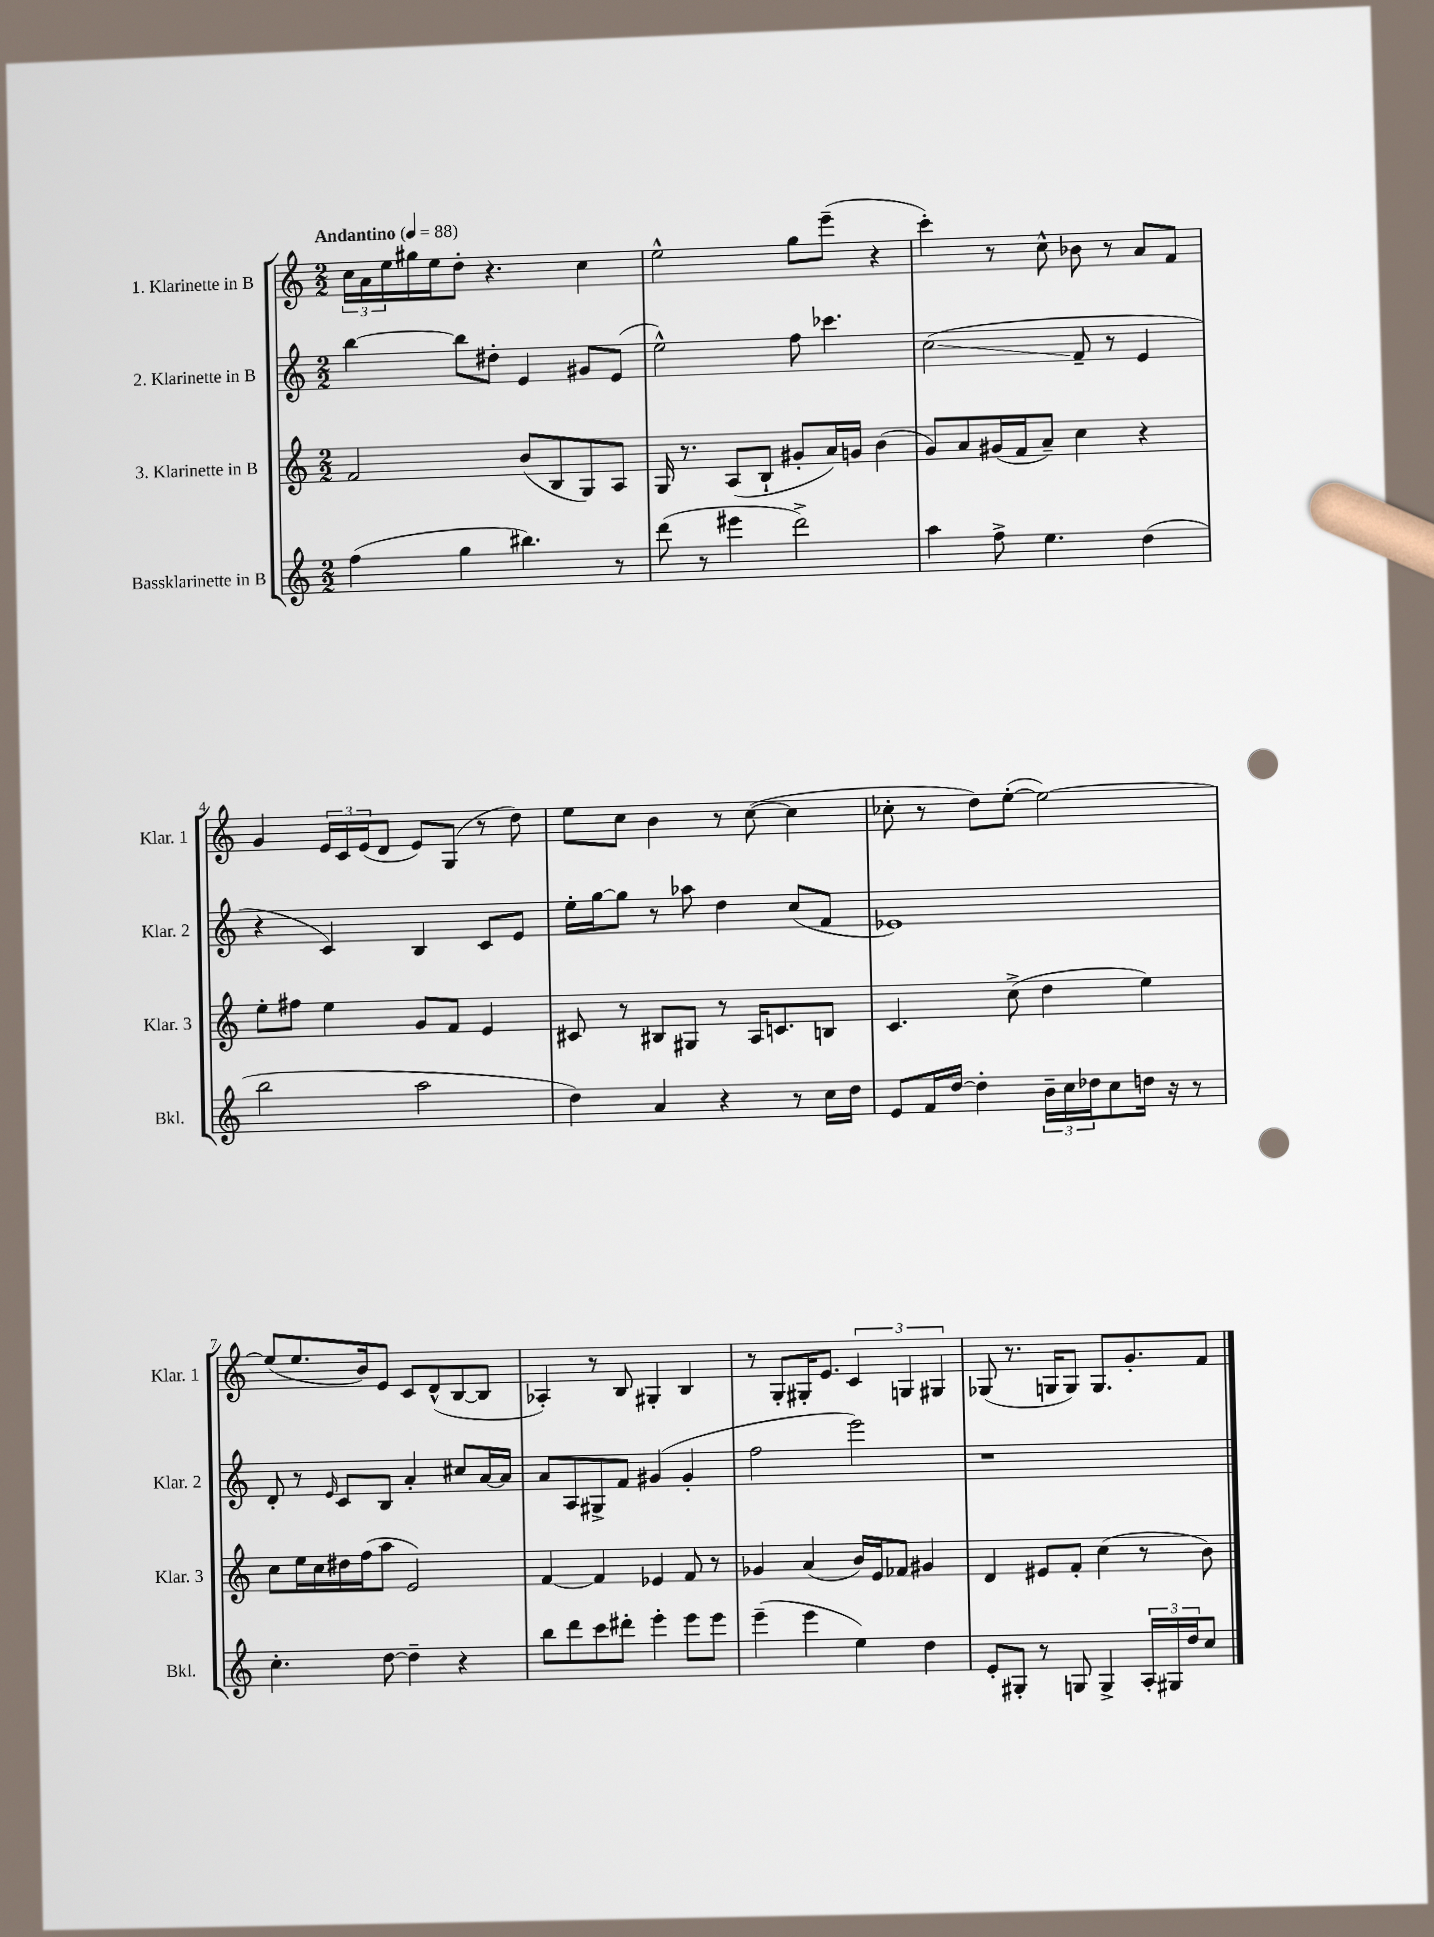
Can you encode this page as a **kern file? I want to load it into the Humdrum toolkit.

**kern	**kern	**kern	**kern
*staff4	*staff3	*staff2	*staff1
*clefG2	*clefG2	*clefG2	*clefG2
*k[]	*k[]	*k[]	*k[]
*M2/2	*M2/2	*M2/2	*M2/2
*MM88	*MM88	*MM88	*MM88
(4ff	2f	[4bb	24cc
.	.	.	24a
.	.	.	24ee
.	.	.	16gg#
.	.	.	16ee
4gg	.	8bb]	8dd'
.	.	8dd#'	4.r
4.bb#)	(8b	4e	.
.	8B	.	.
.	8G)	8g#	4cc
8r	8A	(8e	.
=	=	=	=
(8ddd	16G	2ee^^)	2ee^^
.	8.r	.	.
8r	.	.	.
4eee#	(8A	.	.
.	8B`	.	.
2ddd^)	8g#'	8ff	8gg
.	16a)	4.ccc-	(8eee~
.	16g	.	.
.	(4b	.	4r
=	=	=	=
4aa	8g)	(2cc	4ccc')
.	8a	.	.
8ff^	(16g#	.	8r
.	16f	.	.
4.ee	8a~)	.	8cc^^
.	4cc	8f~	8b-
.	.	8r	8r
(4dd	4r	4e	8a
.	.	.	8f
=	=	=	=
2bb	8ee'	4r	4g
.	8ff#	.	.
.	4ee	4c)	24e
.	.	.	24c
.	.	.	(24e
.	.	.	8d
2aa	8g	4B	8e)
.	8f	.	(8G
.	4e	8c	8r
.	.	8e	8dd)
=	=	=	=
4dd)	8c#	16ee'	8ee
.	.	[16gg	.
.	8r	8gg]	8cc
4a	8B#	8r	4b
.	8G#	8aa-	.
4r	8r	4dd	8r
.	16A	.	([8cc
.	8.c	.	.
8r	.	(8cc	4cc]
16cc	8B	8f	.
16dd	.	.	.
=	=	=	=
8e	4.c	1e-)	8cc-'
16f	.	.	8r
[16dd	.	.	.
4dd']	.	.	8dd)
.	(8cc^	.	([8ee'
24b~	4dd	.	2ee_)
24cc	.	.	.
24dd-	.	.	.
8cc	.	.	.
16dd	4ee)	.	.
16r	.	.	.
8r	.	.	.
=	=	=	=
4.cc'	8cc	8d'	(8ee]
.	16ee	8r	8.ee
.	16cc	.	.
.	.	16qqe	.
.	16dd#	8c	.
.	(16ff	.	16b)
[8dd	8aa	8B	8e
4dd~]	2e)	4a'	8c
.	.	.	(8d^^
4r	.	8cc#	[8B
.	.	[16a	8B]
.	.	16a]	.
=	=	=	=
8bb	[4f	8a	4A-')
8ddd	.	8A	.
8ccc	4f]	8G#^	8r
8ddd#'	.	8f	8B
4eee'	4e-	(4g#	4G#'
8eee	8f	4g#'	4B
8eee	8r	.	.
=	=	=	=
(4eee~	4g-	2ff	8r
.	.	.	8G'
4eee	(4a	.	16G#'
.	.	.	8.e
4ee)	16b)	2eee)	6c
.	16e	.	.
.	8f-	.	.
.	.	.	6G
4dd	4g#	.	.
.	.	.	6G#
=	=	=	=
8e'	4d	1r	(8G-
8G#'	.	.	8.r
8r	8e#	.	.
.	.	.	16G
8G	8f'	.	8G)
4G^	(4cc	.	8.G
.	.	.	8.g'
24A'	8r	.	.
24G#	.	.	.
24dd	.	.	.
8cc	8b)	.	8f
==	==	==	==
*-	*-	*-	*-
